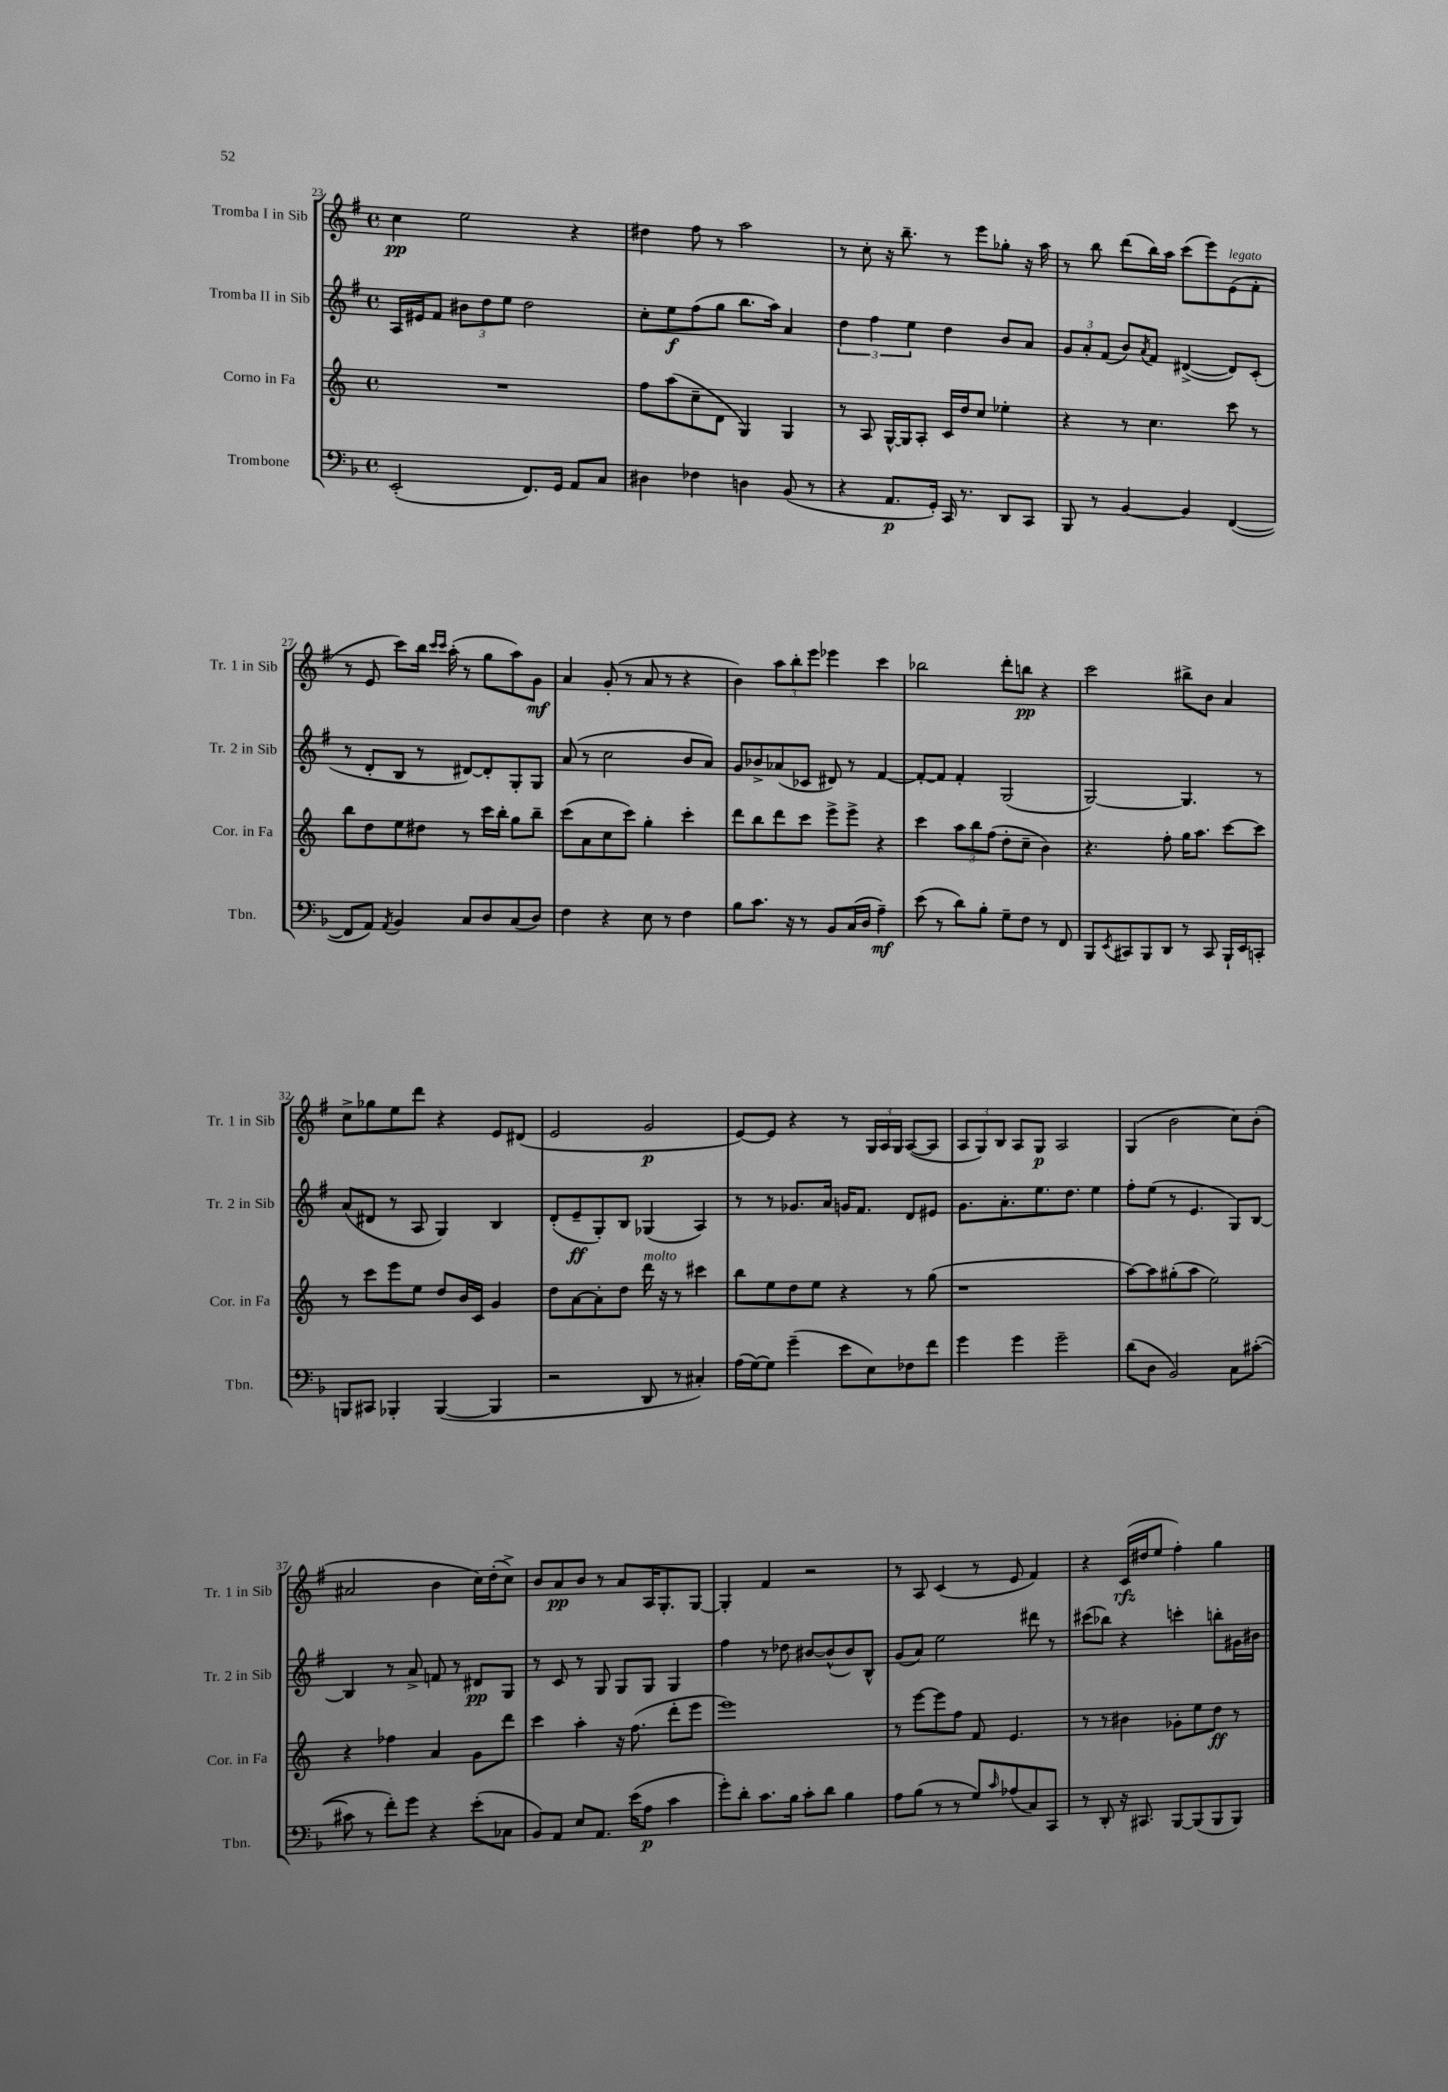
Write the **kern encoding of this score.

**kern	**kern	**kern	**kern
*staff4	*staff3	*staff2	*staff1
*clefF4	*clefG2	*clefG2	*clefG2
*k[b-]	*k[]	*k[f#]	*k[f#]
*M4/4	*M4/4	*M4/4	*M4/4
*met(c)	*met(c)	*met(c)	*met(c)
(2EE'	1r	16A	4cc
.	.	16e#	.
.	.	8f#	.
.	.	12b#	2ee
.	.	12dd	.
.	.	12ee	.
8.FF)	.	2dd	.
16GG	.	.	.
8AA	.	.	4r
8C	.	.	.
=	=	=	=
4D#	8ff	8cc'	4dd#
.	(8aa	8ee	.
4F-	8cc~	(8ff#	8ff#
.	8d	8gg	8r
4D	4G)	8.bb	2aa
.	.	16aa)	.
(8BB-	4G	4a	.
8r	.	.	.
=	=	=	=
4r	8r	6dd	8r
.	8A	.	8cc'
.	.	6ff#	.
8.AA	[16G^^	.	16r
.	16G]	.	8.bb~
.	.	6ee	.
.	8A'	.	.
16GG')	.	.	.
16CC	16c	4dd	8r
8.r	16dd	.	.
.	8cc	.	8eee
8DD	4ee-'	8b	8gg-'
8CC	.	8a	16r
.	.	.	16aa
=	=	=	=
8BBB-	4r	12g	8r
.	.	12a'	.
8r	.	.	8bb
.	.	(12f#	.
[4BB-	8r	8b)	(8ddd
.	.	8qa	.
.	4.cc	8f#	16bb)
.	.	.	16aa
4BB-]	.	([4d#^	(8ccc
.	.	.	8eee)
([4FF	8ccc	8d#])	(8e
.	8r	(8c'	8f#'
=	=	=	=
8FF]	8bb	8r	8r
8AA)	8dd	8d'	8e
8qAA	.	.	.
4BB-	8ee	8B	8ccc)
.	8dd#	8r	16bb
.	.	.	16qqccc
.	.	.	16qqccc
.	.	.	(16aa'
8C	8r	[8d#)	8r
8D	16ccc	8d#']	8gg
.	16bb'	.	.
(8C	8gg	8G'	8aa)
8D)	8bb~	8G	8g
=	=	=	=
4F	(8ccc	(8a	4a
.	8a	8r	.
4r	8cc	2cc	(8g'
.	8ccc)	.	8r
8E	4gg'	.	8a
8r	.	.	8r
4F	4ccc'	8b	4r
.	.	8a)	.
=	=	=	=
8B-	8ddd	8g	4b)
8.c	8bb	8b-^	.
.	8ddd	(8a-	12aa
16r	.	.	.
.	.	.	12bb'
8r	8ccc	8c-	.
.	.	.	12eee
8BB-	8eee^	8d#)	4eee-
(16C	8eee^	8r	.
16D	.	.	.
4A~)	4r	[4f#	4ccc
=	=	=	=
(8e	4ccc	8f#'_	2bb-
8r	.	8f#]	.
8d)	12aa	4f#'	.
.	12bb	.	.
8B-'	.	.	.
.	(12ff	.	.
8G~	8dd'	(2G	8ddd'
8F	8cc~	.	8bb
8r	4b)	.	4r
8FF	.	.	.
=	=	=	=
8BBB-	4.r	[2G)	2ccc
8qEE	.	.	.
8CC#	.	.	.
8BBB-	.	.	.
8DD	8ff'	.	.
8r	16gg	4.G]	8bb#^
.	8.aa	.	.
8CC#	.	.	8b
16BBB-`	[8ccc	.	4a
16EE	.	.	.
8CC'	8ccc]	8r	.
=	=	=	=
8BBB	8r	(8a	8cc^
8CC#	8ccc	8d#	8gg-
4BBB-'	8eee	8r	8ee
.	8ee	8A	8ddd
([4BBB-	8dd	4G)	4r
.	16b	.	.
.	16c	.	.
4BBB-]	4g	4B	8e
.	.	.	(8d#
=	=	=	=
2r	8dd	(8d'	2e
.	[8a	8e~	.
.	8a']	8G')	.
.	8dd	8B	.
8DD	16ddd	(4G-	2g
.	16r	.	.
8r	8r	.	.
4C#')	4ccc#	4A)	.
=	=	=	=
(16A	8bb	8r	[8e)
[16G)	.	.	.
8G]	8ee	8r	8e]
(4g~	8dd	8.g-	4r
.	8ee	.	.
.	.	16a	.
8e	4r	16g	8r
.	.	8.f#	.
8E)	.	.	24G
.	.	.	24A
.	.	.	24G
8F-	8r	8d	([8A
8f	(8gg	8e#	8A]
=	=	=	=
4g	1r	8.g	12A
.	.	.	12G)
.	.	.	12B
.	.	8.a'	.
4g	.	.	8A
.	.	8.ee	8G
2g~	.	.	2A
.	.	8.dd	.
.	.	4ee	.
=	=	=	=
(8d	[8aa)	8ff#'	(4G
8D	8aa]	(8ee	.
2BB-)	(8gg#'	8r	2b
.	8aa	4.e	.
.	2ee)	.	.
8C	.	8G)	8cc)
([8c#'	.	[8B	(8b'
=	=	=	=
8c#]	4r	4B]	2a#
8r	.	.	.
8f')	4ff-	8r	.
8g	.	8a^	.
4r	4a	8f	4b
.	.	8r	.
(8e'	8g	8d#	16cc)
.	.	.	(16dd'
8C-	8ddd	8G	8cc^)
=	=	=	=
8BB-)	4ccc	8r	8b
8AA	.	8c	8a
8E	4aa'	8r	8b
8.AA	.	8G	8r
.	16r	8G	8a
(16e	(8.ff	.	.
8A	.	8G	16A
.	.	.	8.G'
4c	8ddd'	4G	.
.	8eee	.	[8G
=	=	=	=
8g')	1eee)	4ff#	4G']
8d'	.	.	.
8.c	.	8r	4f#
.	.	8dd-	.
16B-	.	.	.
8c'	.	[8b#	2r
8d	.	(8b#^^]	.
4B-	.	8b#)	.
.	.	8B^^	.
=	=	=	=
8A	8r	(8g	8r
(8B-	[8eee	8a)	8A
8r	8eee]	2ee	(4c
8r	8ff	.	.
8G)	8f	.	8r
16qqc	.	.	.
(8A-	4.e	.	8e
8C)	.	8ddd#	4f#)
8CC	.	8r	.
=	=	=	=
8r	8r	(8ccc#	4r
8DD'	8r	8bb-)	.
16r	4b#	4r	(16c
8.CC#	.	.	16dd#
.	.	.	8ee
[8BBB-	8g-'	4ccc'	4ff#')
(8BBB-]	8ee	.	.
8BBB-	8dd	8bb'	4gg
8BBB-)	8r	16g#	.
.	.	16b#	.
==	==	==	==
*-	*-	*-	*-
